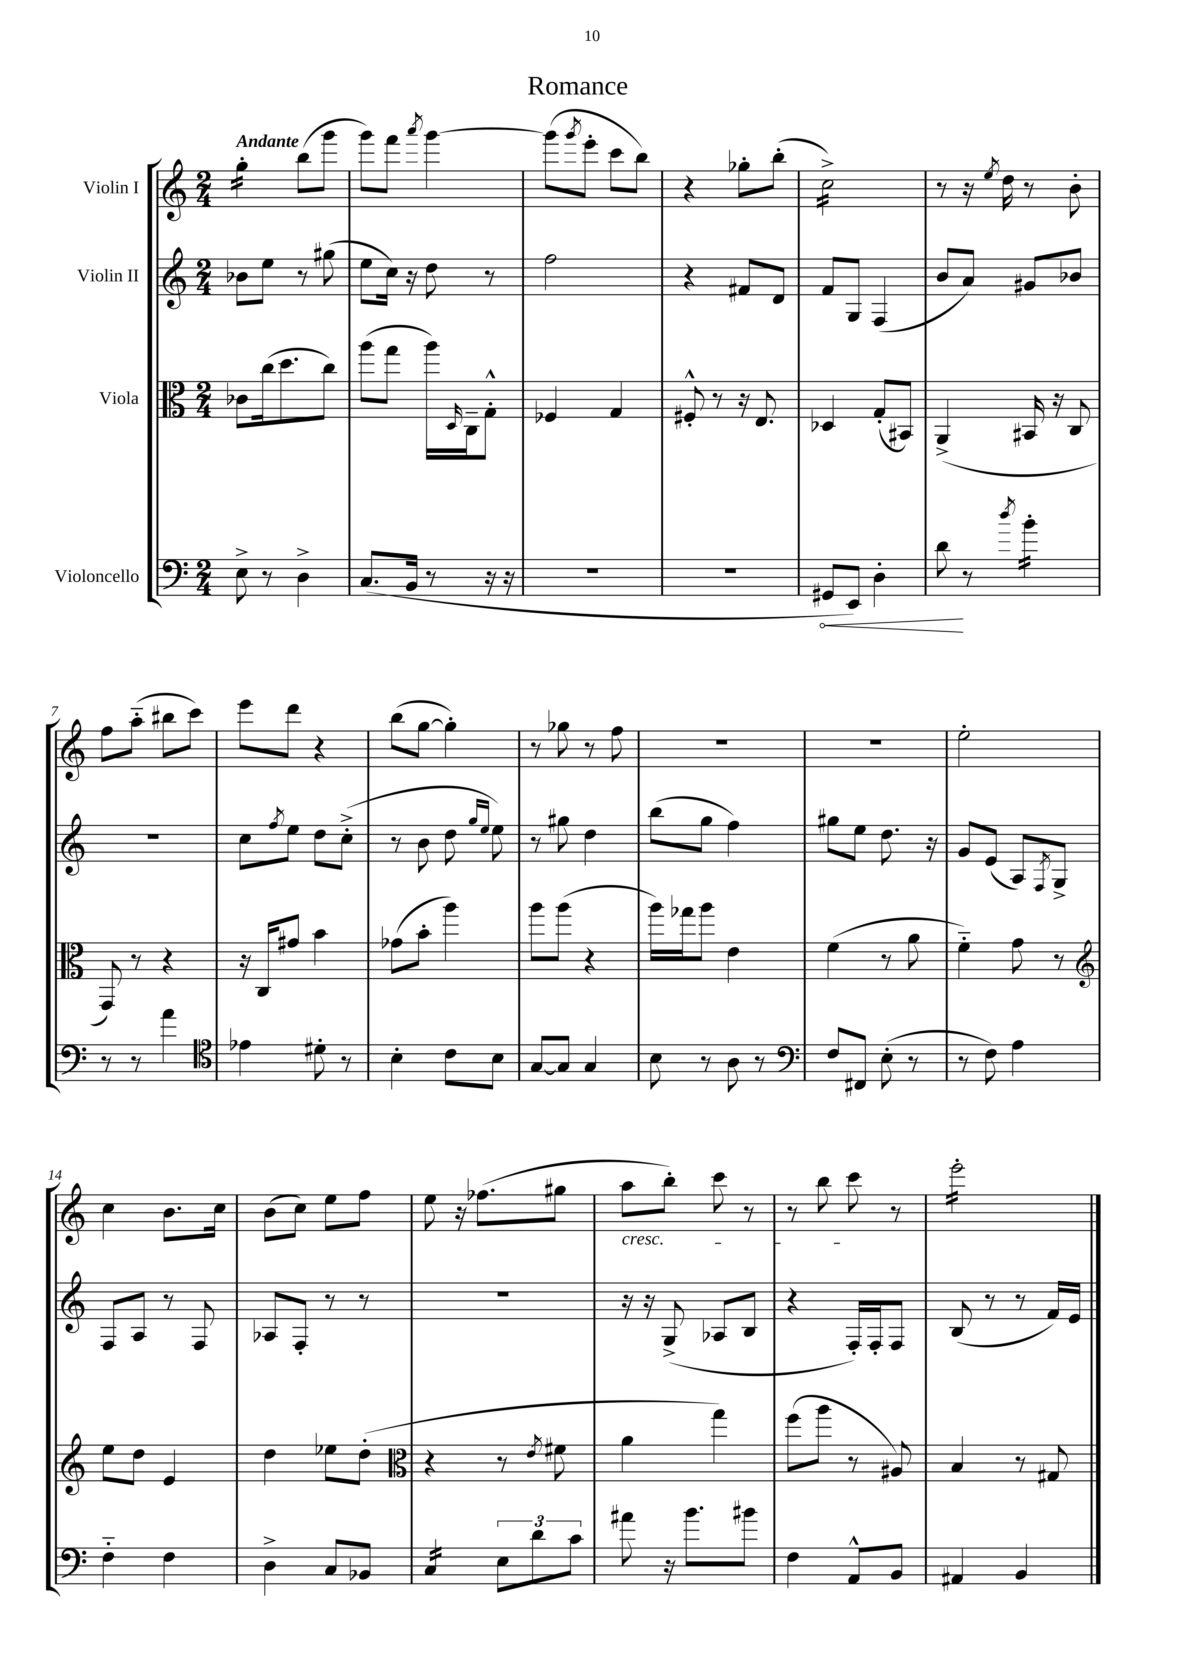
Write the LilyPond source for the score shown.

\header { title = "Romance" }
<<
\new StaffGroup <<
\new Staff = "s0" \with { instrumentName = "Violin I" } {
    \clef treble \key c \major \numericTimeSignature \time 2/4 \tempo "Andante"
    g''4:16-. b''8( g'''8 |
    g'''8) f'''8 \acciaccatura { a'''8 } g'''4~ |
    g'''8( \acciaccatura { g'''8 } e'''8-. c'''8 b''8) |
    r4 ges''8-. b''8-.( |
    c''2:16->) |
    r8 r16 \acciaccatura { e''8 } d''16 r8 b'8-. |
    f''8 a''8-_( bis''8 c'''8) |
    e'''8 d'''8 r4 |
    b''8( g''8~ g''4-.) |
    r8 ges''8 r8 f''8 |
    R2 |
    R2 |
    e''2-. |
    c''4 b'8. c''16 |
    b'8( c''8) e''8 f''8 |
    e''8 r16 fes''8.( gis''8 |
    a''8\cresc b''8-.) c'''8 r8 |
    r8 b''8 c'''8\! r8 |
    e'''2:16-. \bar "|." |
}
\new Staff = "s1" \with { instrumentName = "Violin II" } {
    \clef treble \key c \major \numericTimeSignature \time 2/4
    bes'8 e''8 r8 gis''8( |
    e''8 c''16) r16 d''8 r8 |
    f''2 |
    r4 fis'8 d'8 |
    f'8 g8 f4( |
    b'8 a'8) gis'8 bes'8 |
    r2 |
    c''8 \acciaccatura { f''8 } e''8 d''8 c''8-.->( |
    r8 b'8 d''8 \grace { g''16 e''16 } e''8) |
    r8 gis''8 d''4 |
    b''8( g''8 f''4) |
    gis''8 e''8 d''8. r16 |
    g'8 e'8( a8) \acciaccatura { f8 } g8-> |
    f8 a8 r8 f8 |
    aes8 f8-. r8 r8 |
    R2 |
    r16 r16 g8->( aes8 b8 |
    r4 f16-.) f16-. f8 |
    b8( r8 r8 f'16) e'16 \bar "|." |
}
\new Staff = "s2" \with { instrumentName = "Viola" } {
    \clef alto \key c \major \numericTimeSignature \time 2/4
    ces'8 c''16( d''8. c''8) |
    a''8( g''8 a''16) \grace { d16 } c16-- g8-.-^ |
    fes4 g4 |
    fis8-.-^ r8 r16 e8. |
    des4 g8-.( bis,8) |
    a,4->( bis,16 r16 c8 |
    g,8) r8 r4 |
    r16 c16 gis'8 b'4 |
    ges'8( b'8-. a''4) |
    a''8 a''8( r4 |
    a''16) ges''16 a''8 e'4 |
    f'4( r8 a'8 |
    f'4-_) g'8 r8 |
    \clef treble e''8 d''8 e'4 |
    d''4 ees''8 d''8-.( |
    \clef alto r4 r8 \acciaccatura { e'8 } fis'8 |
    a'4 g''4) |
    f''8( a''8 r8 ais8) |
    b4 r8 gis8 \bar "|." |
}
\new Staff = "s3" \with { instrumentName = "Violoncello" } {
    \clef bass \key c \major \numericTimeSignature \time 2/4
    e8-> r8 d4-> |
    c8.( b,16 r8 r16 r16 |
    r2 |
    R2 |
    \once \override Hairpin.circled-tip = ##t gis,8\< e,8) d4-. |
    d'8\! r8 \acciaccatura { d''8 } b'4:16-. |
    r8 r8 a'4 |
    \clef tenor ees'4 dis'8-. r8 |
    b4-. c'8 b8 |
    g8~ g8 g4 |
    b8 r8 a8 r8 |
    \clef bass f8 fis,8 e8-.( r8 |
    r8 f8) a4 |
    f4-_ f4 |
    d4-> c8 bes,8 |
    c4:16 \tuplet 3/2 { e8 d'8 c'8 } |
    ais'8 r16 b'8. bis'8 |
    f4 a,8-^ b,8 |
    ais,4 b,4 \bar "|." |
}
>>
>>
